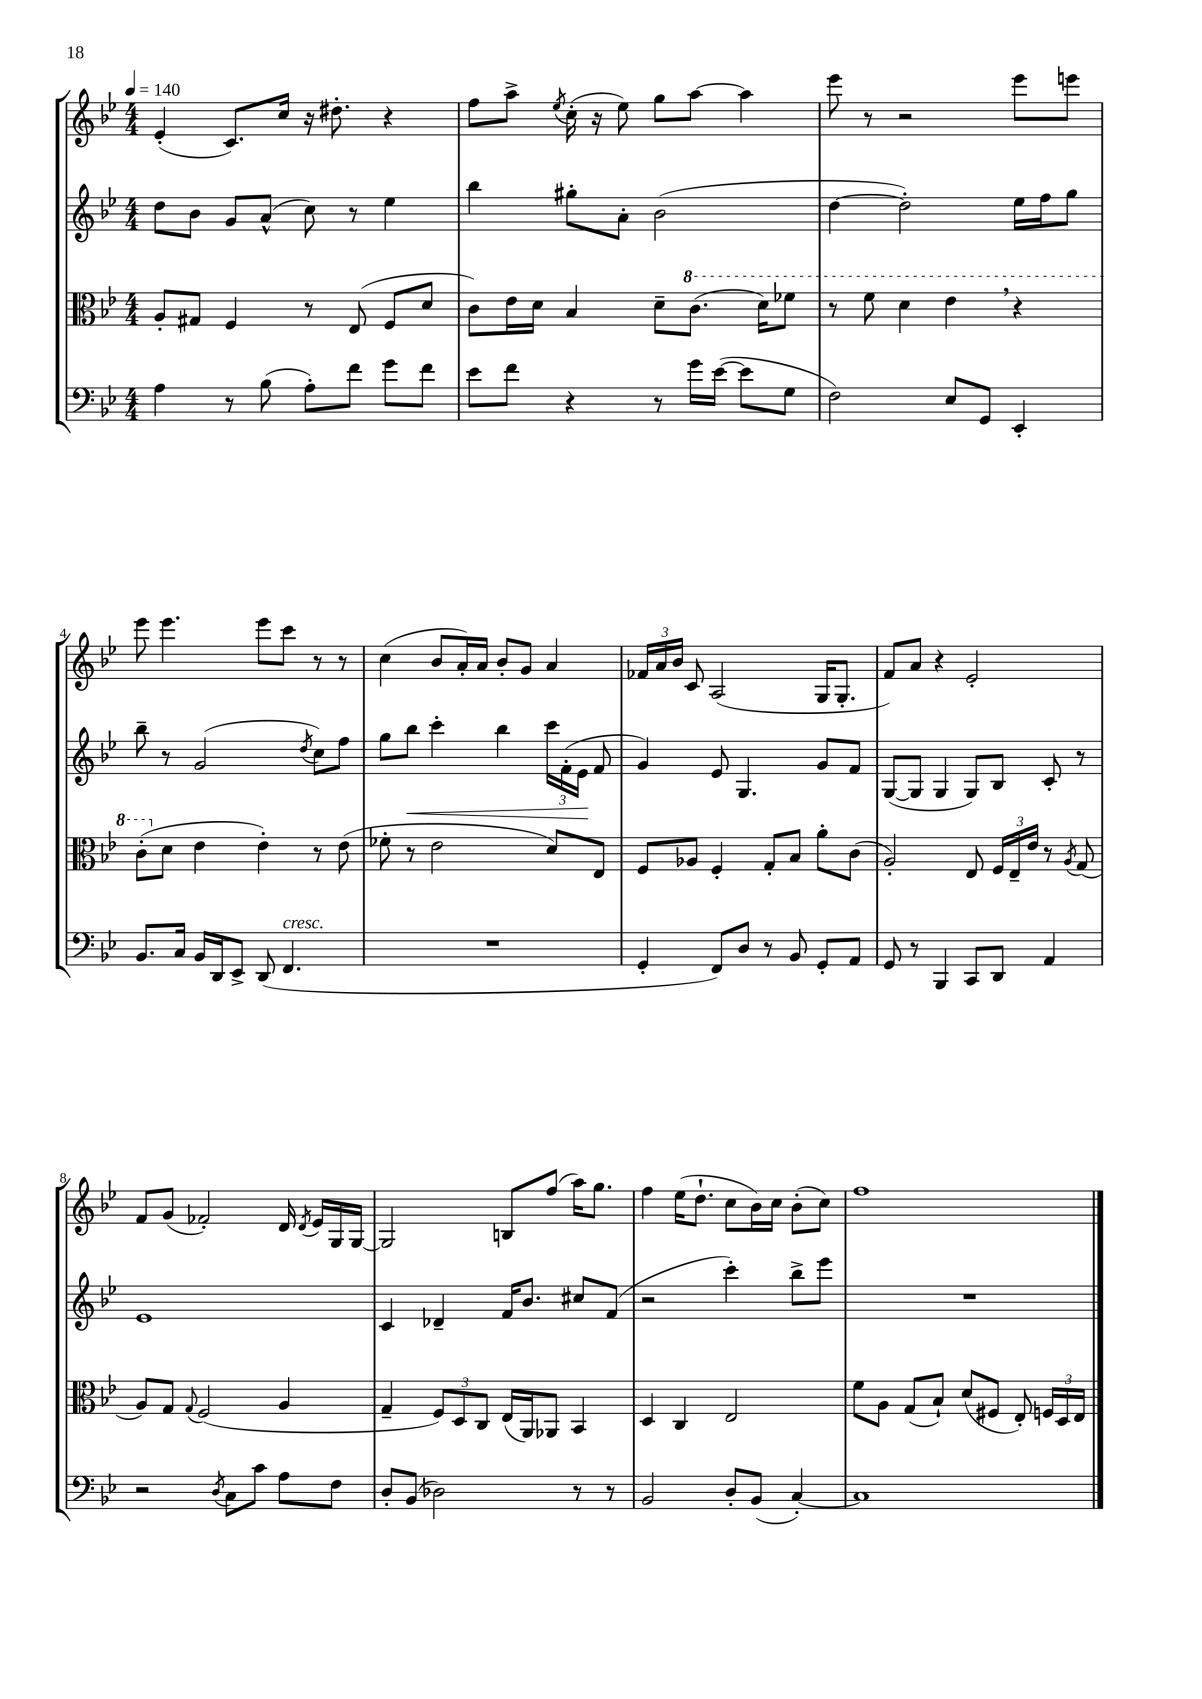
<<
\new StaffGroup <<
\new Staff = "s0" {
    \clef treble \key bes \major \numericTimeSignature \time 4/4 \tempo 4 = 140
    \autoBeamOff ees'4-.( c'8.[) c''16] r16 dis''8.-. r4 |
    f''8[ a''8]-> \acciaccatura { ees''8 } c''16-.( r16 ees''8) g''8[ a''8]~ a''4 |
    ees'''8 r8 r2 ees'''8[ e'''8] |
    ees'''8 ees'''4. ees'''8[ c'''8] r8 r8 |
    c''4( bes'8[ a'16-.) a'16] bes'8[-. g'8] a'4 |
    \tuplet 3/2 { fes'16[ a'16 bes'16] } c'8 a2( g16[ g8.]-. |
    f'8[) a'8] r4 ees'2-. |
    f'8[ g'8]( fes'2-.) d'16 \acciaccatura { d'8 } ees'16[ g16 g16]~ |
    g2 b8[ f''8]( a''16[) g''8.] |
    f''4 ees''16[( d''8.]-! c''8[ bes'16) c''16] bes'8[-.( c''8]) |
    f''1 \bar "|." |
}
\new Staff = "s1" {
    \clef treble \key bes \major \numericTimeSignature \time 4/4
    \autoBeamOff d''8[ bes'8] g'8[ a'8]-^( c''8) r8 ees''4 |
    bes''4 gis''8[-. a'8]-. bes'2( |
    d''4~ d''2-.) ees''16[ f''16 g''8] |
    bes''8-- r8 g'2( \acciaccatura { d''8 } c''8[) f''8] |
    g''8[ bes''8]\< c'''4-. bes''4 \tuplet 3/2 { c'''16[ f'16-.( ees'16]\! } f'8 |
    g'4) ees'8 g4. g'8[ f'8] |
    g8[~( g8] g4 g8[) bes8] c'8-. r8 |
    ees'1 |
    c'4 des'4-- f'16[ bes'8.] cis''8[ f'8]( |
    r2 c'''4-.) bes''8[-> ees'''8] |
    R1 \bar "|." |
}
\new Staff = "s2" {
    \clef alto \key bes \major \numericTimeSignature \time 4/4
    \autoBeamOff a8[-. gis8] f4 r8 ees8( f8[ d'8] |
    c'8[) ees'16 d'16] bes4 d'8[-- \ottava #1 c''8.]( d''16[) fes''8] |
    r8 f''8 d''4 ees''4 \breathe r4 |
    c''8[-.( \ottava #0 d'8] ees'4 ees'4-.) r8 ees'8( |
    fes'8-. r8 ees'2 d'8[) ees8] |
    f8[ aes8] f4-. g8[-. bes8] a'8[-. c'8]( |
    a2-.) ees8 \tuplet 3/2 { f16[ ees16-- ees'16] } r8 \acciaccatura { a8 } g8( |
    a8[) g8] \appoggiatura { g8 } f2( a4 |
    g4-- \tuplet 3/2 { f8[) d8 c8] } ees16[( a,16) aes,8] bes,4 |
    d4 c4 ees2 |
    f'8[ a8] g8[( bes8]-!) d'8[( fis8] ees8-.) \tuplet 3/2 { f16[ d16 ees16] } \bar "|." |
}
\new Staff = "s3" {
    \clef bass \key bes \major \numericTimeSignature \time 4/4
    \autoBeamOff a4 r8 bes8( a8[-.) f'8] g'8[ f'8] |
    ees'8[ f'8] r4 r8 g'16[ ees'16]~( ees'8[ g8] |
    f2) ees8[ g,8] ees,4-. |
    bes,8.[ c16] bes,16[ d,16 ees,8]-> d,8( f,4.^\markup { \italic "cresc." } |
    R1 |
    g,4-. f,8[) d8] r8 bes,8 g,8[-. a,8] |
    g,8 r8 bes,,4 c,8[ d,8] a,4 |
    r2 \acciaccatura { d8 } c8[ c'8] a8[ f8] |
    d8[-. bes,8]( des2) r8 r8 |
    bes,2 d8[-. bes,8]( c4~-.) |
    c1 \bar "|." |
}
>>
>>
